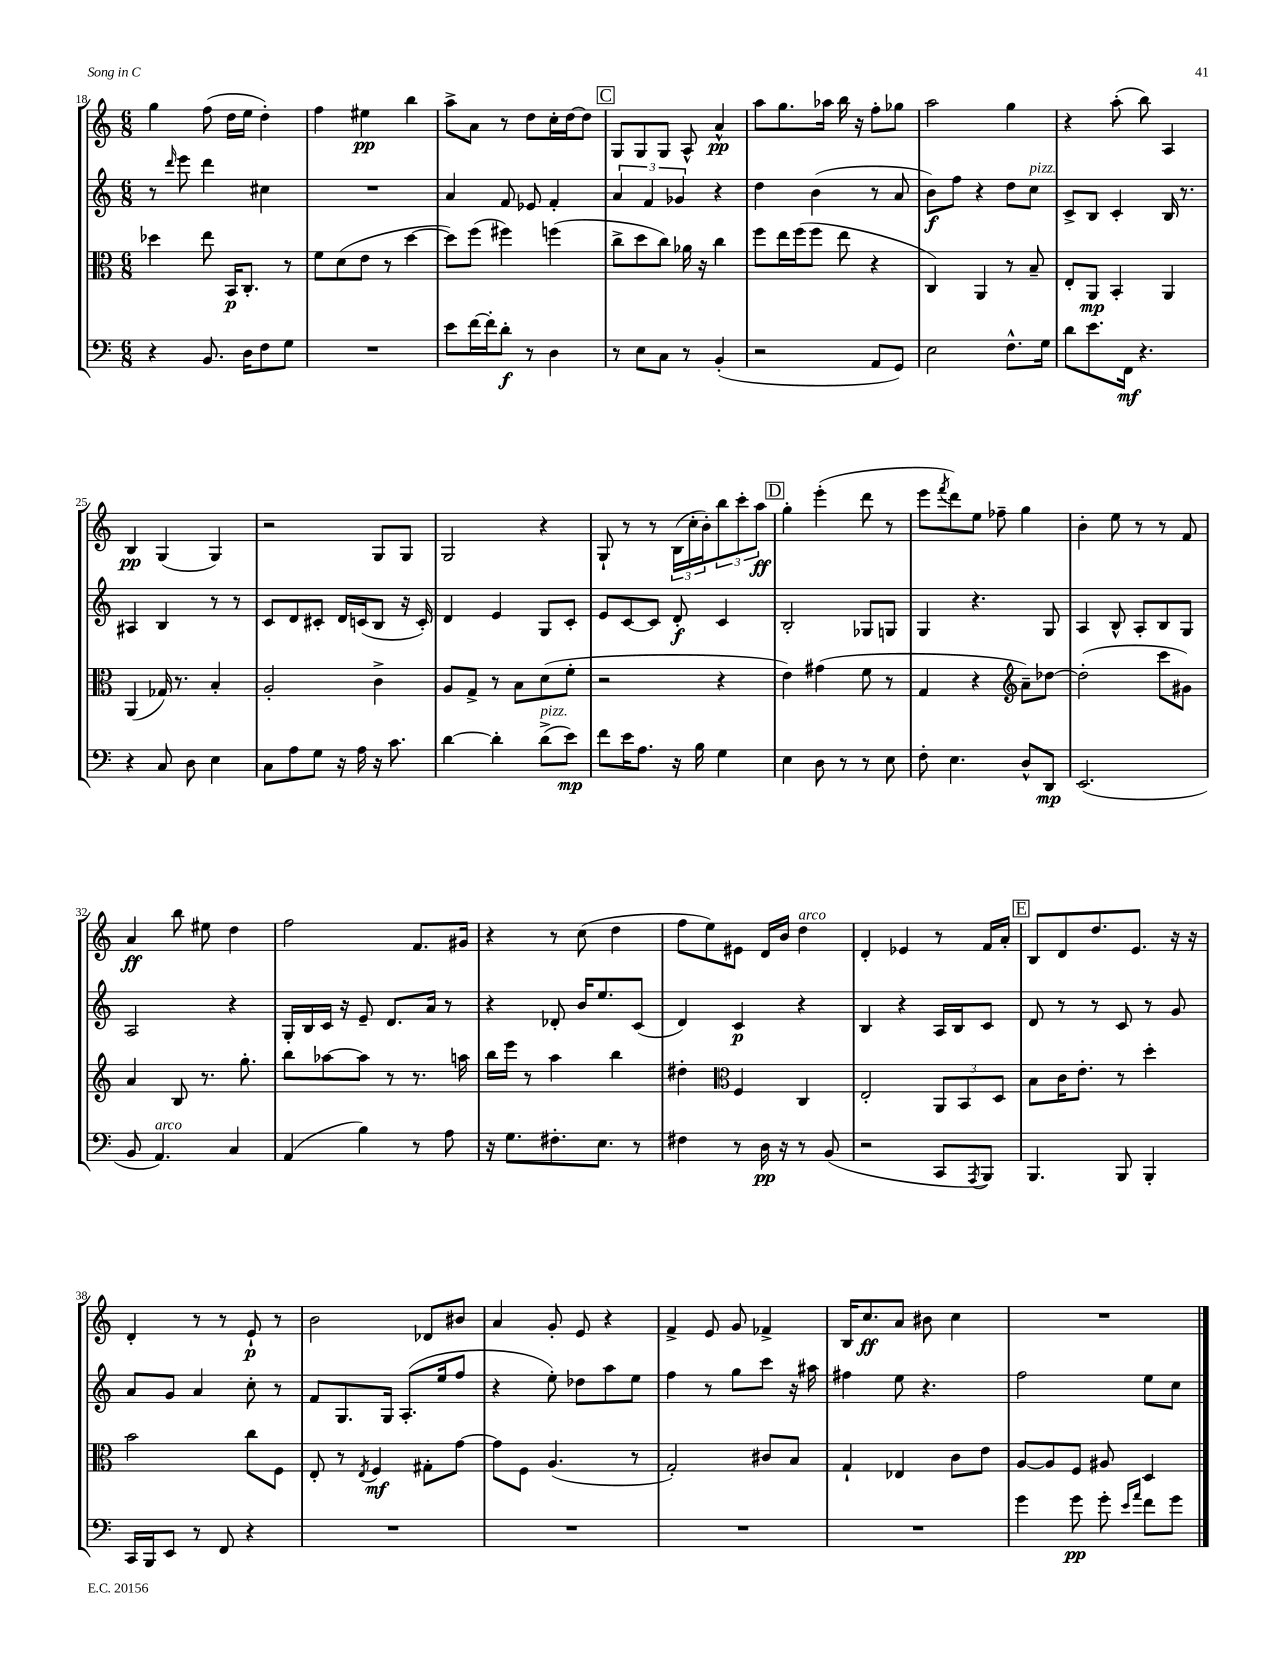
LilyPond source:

<<
\new StaffGroup <<
\new Staff = "s0" {
    \clef treble \key c \major \numericTimeSignature \time 6/8
    g''4 f''8( d''16 e''16 d''4-.) |
    f''4 eis''4\pp b''4 |
    a''8-> a'8 r8 d''8 c''16-. d''16~ d''8 |
    \mark \markup { \box "C" } g8 g8 g8 a8-^ a'4-^\pp |
    a''8 g''8. aes''16 b''16 r16 f''8-. ges''8 |
    a''2 g''4 |
    r4 a''8-.( b''8) a4 |
    b4\pp g4( g4) |
    r2 g8 g8 |
    g2 r4 |
    g8-! r8 r8 \tuplet 3/2 { b16( c''16-. b'16-.) } \tuplet 3/2 { b''8 c'''8-. a''8\ff } |
    \mark \markup { \box "D" } g''4-. e'''4-.( d'''8 r8 |
    e'''8 \acciaccatura { f'''8 } d'''8) e''8 fes''8-- g''4 |
    b'4-. e''8 r8 r8 f'8 |
    a'4\ff b''8 eis''8 d''4 |
    f''2 f'8. gis'16 |
    r4 r8 c''8( d''4 |
    f''8 e''8) eis'8 d'16 b'16 d''4^\markup { \italic "arco" } |
    d'4-. ees'4 r8 f'16 a'16-. |
    \mark \markup { \box "E" } b8 d'8 d''8. e'8. r16 r16 |
    d'4-. r8 r8 e'8-!\p r8 |
    b'2 des'8 bis'8 |
    a'4 g'8-. e'8 r4 |
    f'4-> e'8 g'8 fes'4-> |
    b16 c''8.\ff a'8 bis'8 c''4 |
    R2. \bar "|." |
}
\new Staff = "s1" {
    \clef treble \key c \major \numericTimeSignature \time 6/8
    r8 \grace { d'''16 } e'''8 d'''4 cis''4 |
    R2. |
    a'4 f'8 ees'8 f'4-. |
    \mark \markup { \box "C" } \tuplet 3/2 { a'4 f'4 ges'4 } r4 |
    d''4 b'4( r8 a'8 |
    b'8\f) f''8 r4 d''8 c''8^\markup { \italic "pizz." } |
    c'8-> b8 c'4-. b16 r8. |
    ais4 b4 r8 r8 |
    c'8 d'8 cis'8-. d'16 c'16( b8 r16 c'16-.) |
    d'4 e'4 g8 c'8-. |
    e'8 c'8~ c'8 d'8-.\f c'4 |
    \mark \markup { \box "D" } b2-. ges8 g8 |
    g4 r4. g8 |
    a4 b8-^ a8-. b8 g8 |
    a2 r4 |
    g16-. b16 c'16 r16 e'8-- d'8. a'16 r8 |
    r4 des'8-. b'16 e''8. c'8( |
    d'4) c'4\p r4 |
    b4 r4 a16 b16 c'8 |
    \mark \markup { \box "E" } d'8 r8 r8 c'8 r8 g'8 |
    a'8 g'8 a'4 c''8-. r8 |
    f'8 g8. g16 a8.-.( e''16 f''8 |
    r4 e''8-.) des''8 a''8 e''8 |
    f''4 r8 g''8 c'''8 r16 ais''16 |
    fis''4 e''8 r4. |
    f''2 e''8 c''8 \bar "|." |
}
\new Staff = "s2" {
    \clef alto \key c \major \numericTimeSignature \time 6/8
    des''4 e''8 b,16\p c8.-. r8 |
    f'8 d'8( e'8 r8 d''4~ |
    d''8) f''8( fis''4) f''4( |
    \mark \markup { \box "C" } c''8-> d''8 c''8) aes'16 r16 c''4 |
    f''8 e''16 f''16( f''8 e''8 r4 |
    c4) a,4 r8 b8-- |
    e8-. a,8\mp b,4-. a,4 |
    a,4( ges16) r8. b4-. |
    a2-. c'4-> |
    a8 g8-> r8 b8 d'8( f'8-. |
    r2 r4 |
    \mark \markup { \box "D" } e'4) gis'4( f'8 r8 |
    g4 r4 \clef treble a'8--) des''8~ |
    des''2-.( c'''8 gis'8) |
    a'4 b8 r8. g''8.-. |
    b''8 aes''8~ aes''8 r8 r8. a''16 |
    b''16 e'''16 r8 a''4 b''4 |
    dis''4-. \clef alto f4 c4 |
    e2-. \tuplet 3/2 { a,8 b,8 d8 } |
    \mark \markup { \box "E" } b8 c'16 e'8.-. r8 d''4-. |
    b'2 c''8 f8 |
    e8-. r8 \acciaccatura { e8 } f4\mf gis8-. g'8~ |
    g'8 f8 a4.( r8 |
    g2-.) cis'8 b8 |
    g4-! ees4 c'8 e'8 |
    a8~ a8 f8 ais8 d4 \bar "|." |
}
\new Staff = "s3" {
    \clef bass \key c \major \numericTimeSignature \time 6/8
    r4 b,8. d16 f8 g8 |
    R2. |
    e'8 f'16~ f'16-. d'8-.\f r8 d4 |
    \mark \markup { \box "C" } r8 e8 c8 r8 b,4-.( |
    r2 a,8 g,8) |
    e2 f8.-^ g16 |
    d'8 e'8. f,16\mf r4. |
    r4 c8 d8 e4 |
    c8 a8 g8 r16 a16 r16 c'8. |
    d'4~ d'4-. d'8->^\markup { \italic "pizz." }( e'8\mp) |
    f'8 e'16 a8. r16 b16 g4 |
    \mark \markup { \box "D" } e4 d8 r8 r8 e8 |
    f8-. e4. d8-^ d,8\mp |
    e,2.( |
    b,8 a,4.^\markup { \italic "arco" }) c4 |
    a,4( b4) r8 a8 |
    r16 g8. fis8.-. e8. r8 |
    fis4 r8 d16\pp r16 r8 b,8( |
    r2 c,8 \acciaccatura { a,,8 } b,,8) |
    \mark \markup { \box "E" } b,,4. b,,8 b,,4-. |
    c,16 b,,16 e,8 r8 f,8 r4 |
    R2. |
    R2. |
    R2. |
    R2. |
    g'4 g'8\pp g'8-. \grace { e'16 a'16 } f'8 g'8 \bar "|." |
}
>>
>>
\layout { \context { \Score currentBarNumber = #18 } }
